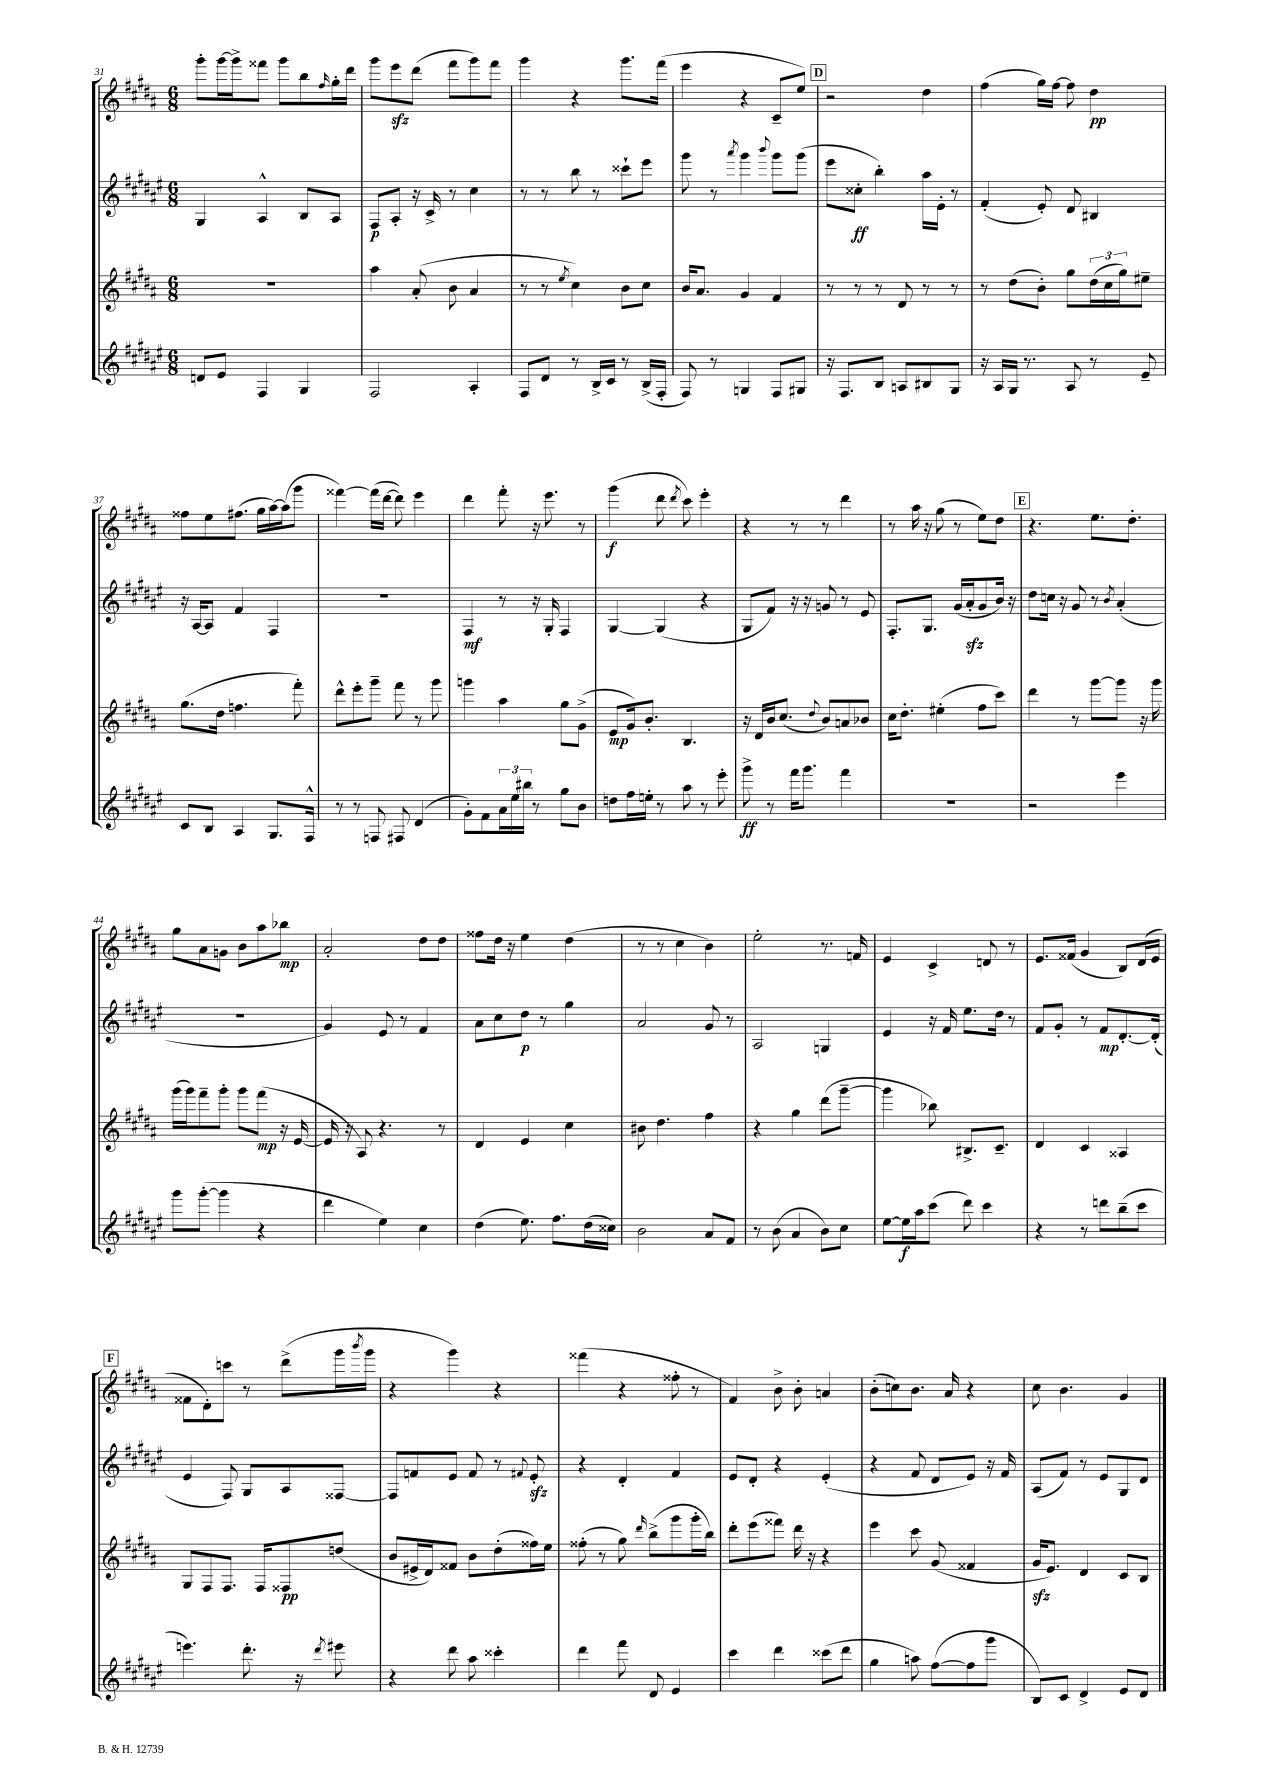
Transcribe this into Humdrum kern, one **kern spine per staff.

**kern	**dynam	**kern	**dynam	**kern	**dynam	**kern	**dynam
*part4	*part4	*part3	*part3	*part2	*part2	*part1	*part1
*staff4	*staff4	*staff3	*staff3	*staff2	*staff2	*staff1	*staff1
*clefG2	*	*clefG2	*	*clefG2	*	*clefG2	*
*k[f#c#g#d#a#e#]	*	*k[f#c#g#d#a#]	*	*k[f#c#g#d#a#e#]	*	*k[f#c#g#d#a#]	*
*M6/8	*	*M6/8	*	*M6/8	*	*M6/8	*
=31	=31	=31	=31	=31	=31	=31	=31
8dn/L	.	2.r	.	4G#/	.	8ggg#'\L	.
8e#/J	.	.	.	.	.	[16ggg#\L	.
.	.	.	.	.	.	16ggg#^\J]	.
4F#/	.	.	.	4A#^^/	.	8fff##X\J	.
.	.	.	.	.	.	8ggg#\L	.
4G#/	.	.	.	8B/L	.	8bb\	.
.	.	.	.	.	.	16qqff#/	.
.	.	.	.	8A#/J	.	16gg#'\L	.
.	.	.	.	.	.	16ddd#\JJ	.
=32	=32	=32	=32	=32	=32	=32	=32
2F#/	.	4aa#\	.	8F#/L	p	8ggg#\L	.
.	.	.	.	8A#'/J	.	8eeezz\	.
.	.	(8a#'/	.	16r	.	(8ddd#\J	.
.	.	.	.	16c#^/	.	.	.
.	.	8b\	.	8r	.	8fff#\L	.
4A#'/	.	4a#/	.	4cc#\	.	8ggg#\)	.
.	.	.	.	.	.	8fff#\J	.
=33	=33	=33	=33	=33	=33	=33	=33
8F#/L	.	8r	.	8r	.	4ggg#\	.
8d#/J	.	8r	.	8r	.	.	.
.	.	8qee/	.	.	.	.	.
8r	.	4cc#\)	.	8bb\	.	4r	.
16B^/LL	.	.	.	8r	.	.	.
16c#/JJ	.	.	.	.	.	.	.
8r	.	8b\L	.	8ccc##X`\L	.	8.ggg#\L	.
(16B^/LL	.	8cc#\J	.	8eee#\J	.	.	.
16F#'/JJ	.	.	.	.	.	(16fff#\Jk	.
=34	=34	=34	=34	=34	=34	=34	=34
8F#/)	.	16b/KL	.	8ggg#\	.	4eee\	.
.	.	8.a#/J	.	.	.	.	.
8r	.	.	.	8r	.	.	.
.	.	.	.	8qaaa#/	.	.	.
4Gn/	.	4g#/	.	4ggg#\	.	4r	.
.	.	.	.	8qqbbb/	.	.	.
8F#/L	.	4f#/	.	8ggg#\L	.	8c#~/L	.
8G#X/J	.	.	.	(8ggg#\J	.	8ee/J)	.
!!LO:REH:place=s1:t=D
=35	=35	=35	=35	=35	=35	=35	=35
16r	.	8r	.	8eee#\L	.	2r	.
8.F#/L	.	.	.	.	.	.	.
.	.	8r	.	8cc##X'\J	ff	.	.
8B/J	.	8r	.	4bb'\)	.	.	.
8An/L	.	8d#/	.	.	.	.	.
8B#X/	.	8r	.	16aa#\LL	.	4dd#\	.
.	.	.	.	16e#'\JJ	.	.	.
8G#/J	.	8r	.	8r	.	.	.
=36	=36	=36	=36	=36	=36	=36	=36
16r	.	8r	.	(4f#'/	.	(4ff#\	.
16A#/LL	.	.	.	.	.	.	.
16G#/JJ	.	(8dd#\L	.	.	.	.	.
8.r	.	.	.	.	.	.	.
.	.	8b'\J)	.	8e#'/)	.	16gg#\LL)	.
.	.	.	.	.	.	[16ff#\JJ	.
8A#/	.	8gg#\L	.	8d#/	.	8ff#\]	.
8r	.	(24dd#\L	.	4B#X/	.	4dd#\	pp
.	.	24cc#\	.	.	.	.	.
.	.	24gg#\J)	.	.	.	.	.
8e#~/	.	8ee#X~\J	.	.	.	.	.
!!LO:LB:g=z
=37	=37	=37	=37	=37	=37	=37	=37
8c#/L	.	(8.gg#\L	.	16r	.	8ff##X\L	.
.	.	.	.	[16A#/KL	.	.	.
8B/J	.	.	.	8A#/J]	.	8ee\	.
.	.	16dd#\Jk	.	.	.	.	.
4A#/	.	4.ffn\	.	4f#/	.	(8.ff#X\J	.
.	.	.	.	.	.	16gg#\LL	.
8.G#/L	.	.	.	4F#/	.	[16aa#\)	.
.	.	.	.	.	.	(16aa#\J]	.
.	.	8fff#'\)	.	.	.	8ggg#\J	.
16F#^^/Jk	.	.	.	.	.	.	.
=38	=38	=38	=38	=38	=38	=38	=38
8r	.	8ddd#^^\L	.	2.r	.	[4fff##X\)	.
8r	.	8eee'\	.	.	.	.	.
8Fn/	.	8ggg#~\J	.	.	.	(16fff##\LL]	.
.	.	.	.	.	.	[16ddd#\JJ	.
8F#X/	.	8fff#\	.	.	.	8ddd#\])	.
(4d#/	.	8r	.	.	.	4eee\	.
.	.	8ggg#\	.	.	.	.	.
=39	=39	=39	=39	=39	=39	=39	=39
8g#'\L)	.	4gggn\	.	4F#/	mf	4ddd#\	.
8f#\	.	.	.	.	.	.	.
24a#\L	.	4aa#\	.	8r	.	8fff#'\	.
24ee#\	.	.	.	.	.	.	.
24bb#X\JJ	.	.	.	.	.	.	.
8r	.	.	.	16r	.	16r	.
.	.	.	.	16G#'/	.	8.eee\	.
8gg#\L	.	8gg#\L	.	4F#/	.	.	.
8b\J	.	(8g#^\J	.	.	.	8r	.
=40	=40	=40	=40	=40	=40	=40	=40
8ddn\L	.	8e/L	mp	[4G#/	.	(4ggg#\	f
16ff#\L	.	16g#/k)	.	.	.	.	.
16een'\JJ	.	8.b'/J	.	.	.	.	.
8r	.	.	.	(4G#/]	.	8ddd#\	.
.	.	.	.	.	.	8qddd#/	.
8aa#\	.	4.B/	.	.	.	8ccc#\)	.
8r	.	.	.	4r	.	4eee'\	.
8eee#'\	.	.	.	.	.	.	.
=41	=41	=41	=41	=41	=41	=41	=41
8ggg#^\	ff	16r	.	8G#/L	.	4r	.
.	.	16d#/LL	.	.	.	.	.
8r	.	16b/J	.	8f#/J)	.	.	.
.	.	(8.cc#/J	.	.	.	.	.
16fff#\KL	.	.	.	16r	.	8r	.
8.ggg#\J	.	.	.	16r	.	.	.
.	.	8qqdd#/	.	.	.	.	.
.	.	8b/L)	.	8gn/	.	8r	.
4fff#\	.	8an/	.	8r	.	4ddd#\	.
.	.	8b-X/J	.	8e#/	.	.	.
=42	=42	=42	=42	=42	=42	=42	=42
2.r	.	16cc#\KL	.	8.F#'/L	.	8r	.
.	.	8.dd#'\J	.	.	.	.	.
.	.	.	.	.	.	16aa#\	.
.	.	.	.	8.G#/J	.	16r	.
.	.	(4ee#X'\	.	.	.	(8gg#\	.
.	.	.	.	(16g#/LL	.	8r	.
.	.	.	.	16a#zz'/J	.	.	.
.	.	8ff#\L	.	8g#/	.	8ee\L)	.
.	.	8ccc#\J)	.	16b/Jk)	.	8dd#\J	.
.	.	.	.	16r	.	.	.
!!LO:REH:place=s1:t=E
=43	=43	=43	=43	=43	=43	=43	=43
2r	.	4ddd#\	.	8dd#\L	.	4.r	.
.	.	.	.	16ccn\Jk	.	.	.
.	.	.	.	16r	.	.	.
.	.	8r	.	8g#/	.	.	.
.	.	[8ggg#\L	.	8r	.	8.ee\L	.
.	.	.	.	8qb/	.	.	.
4eee#\	.	8ggg#\J]	.	(4a#'/	.	.	.
.	.	.	.	.	.	8.dd#'\J	.
.	.	16r	.	.	.	.	.
.	.	16ggg#\	.	.	.	.	.
!!LO:LB:g=z
=44	=44	=44	=44	=44	=44	=44	=44
8ggg#\L	.	(16ggg#\LL	.	2.r	.	8gg#\L	.
.	.	16ggg#\J)	.	.	.	.	.
([8ggg#'\J	.	8fff#~\	.	.	.	8a#\	.
4ggg#\]	.	8ggg#'\J	.	.	.	8gn\J	.
.	.	8ggg#\L	.	.	.	8b\L	.
4r	.	(8fff#\J	mp	.	.	8aa#\	.
.	.	16r	.	.	.	8bb-X\J	mp
.	.	[16e/	.	.	.	.	.
=45	=45	=45	=45	=45	=45	=45	=45
4ddd#\	.	16e/]	.	4g#/)	.	2a#'/	.
.	.	16r	.	.	.	.	.
.	.	8A#/)	.	.	.	.	.
4ee#\)	.	4.r	.	8e#/	.	.	.
.	.	.	.	8r	.	.	.
4cc#\	.	.	.	4f#/	.	8dd#\L	.
.	.	8r	.	.	.	8dd#\J	.
=46	=46	=46	=46	=46	=46	=46	=46
(4dd#\	.	4d#/	.	8a#\L	.	8ff##X\L	.
.	.	.	.	8cc#\	.	16dd#\Jk	.
.	.	.	.	.	.	16r	.
8.ee#\)	.	4e/	.	8dd#\J	p	4ee\	.
.	.	.	.	8r	.	.	.
8.ff#\L	.	.	.	.	.	.	.
.	.	4cc#\	.	4gg#\	.	(4dd#\	.
(16dd#\L	.	.	.	.	.	.	.
16cc##X\JJ)	.	.	.	.	.	.	.
=47	=47	=47	=47	=47	=47	=47	=47
2b\	.	8b#X\	.	2a#/	.	8r	.
.	.	4.dd#\	.	.	.	8r	.
.	.	.	.	.	.	4cc#\	.
8a#/L	.	4ff#\	.	8g#/	.	4b\)	.
8f#/J	.	.	.	8r	.	.	.
=48	=48	=48	=48	=48	=48	=48	=48
8r	.	4r	.	2A#/	.	2ee'\	.
(8b\	.	.	.	.	.	.	.
4a#/	.	4gg#\	.	.	.	.	.
8b\L)	.	(8ddd#\L	.	4Gn/	.	8.r	.
8cc#\J	.	[8ggg#~\J	.	.	.	.	.
.	.	.	.	.	.	16fn/	.
=49	=49	=49	=49	=49	=49	=49	=49
[8ee#\L	.	4ggg#\]	.	4e#/	.	4e/	.
16ee#\L]	f	.	.	.	.	.	.
16aa#\J	.	.	.	.	.	.	.
(8ccc#\J	.	8bb-X\)	.	16r	.	4c#^/	.
.	.	.	.	16f#/	.	.	.
8ddd#\)	.	8.B#X^/L	.	8.ee#\L	.	.	.
4ccc#\	.	.	.	.	.	8dn/	.
.	.	8.c#~/J	.	16dd#\Jk	.	.	.
.	.	.	.	8r	.	8r	.
=50	=50	=50	=50	=50	=50	=50	=50
4r	.	4d#/	.	8f#/L	.	8.e/L	.
.	.	.	.	8g#'/J	.	.	.
.	.	.	.	.	.	(16f##X/Jk	.
8r	.	4c#/	.	8r	.	4g#/	.
8dddn\L	.	.	.	8f#/L	mp	.	.
(8bb~\	.	4A##X/	.	[8.d#'/	.	8B/L)	.
8ccc#\J	.	.	.	.	.	(16d#/L	.
.	.	.	.	(16d#'/Jk]	.	16e/JJ	.
!!LO:LB:g=z
!!LO:REH:place=s1:t=F
=51	=51	=51	=51	=51	=51	=51	=51
4.eeen\)	.	8G#/L	.	4e#/	.	8f##X\L	.
.	.	8F#/	.	.	.	8d#'\)	.
.	.	8.F#/J	.	8F#/)	.	8cccn\J	.
8.ddd#'\	.	.	.	8G#/L	.	8r	.
.	.	16F#/KL	.	.	.	.	.
.	.	8F##X/	pp	8A#/	.	(8ddd#^\L	.
16r	.	.	.	.	.	.	.
8qddd#/	.	.	.	.	.	.	.
8eee#X\	.	(8ddn/J	.	[8F##X/J	.	16ggg#\L	.
.	.	.	.	.	.	8qbbb/	.
.	.	.	.	.	.	16ggg#\JJ	.
=52	=52	=52	=52	=52	=52	=52	=52
4r	.	8b/L	.	8F##/L]	.	4r	.
.	.	16e#X^/L	.	8fn/	.	.	.
.	.	16d#/J)	.	.	.	.	.
8ddd#\	.	8f##X/J	.	8e#/J	.	4ggg#\)	.
8aa#\	.	8b\L	.	8f/	.	.	.
4ccc##X'\	.	(8dd#'\	.	8r	.	4r	.
.	.	.	.	8qqf#X/	.	.	.
.	.	16ff##X\L)	.	8e#zz'/	.	.	.
.	.	16ee\JJ	.	.	.	.	.
=53	=53	=53	=53	=53	=53	=53	=53
4ddd#\	.	(8ff##X'\	.	4r	.	(4fff##X\	.
.	.	8r	.	.	.	.	.
8fff#\	.	8gg#\)	.	4d#'/	.	4r	.
.	.	16qqddd#/	.	.	.	.	.
8d#/	.	(8bb^\L	.	.	.	.	.
4e#/	.	8ggg#\	.	4f#/	.	8ff##X'\	.
.	.	16ggg#'\L	.	.	.	8r	.
.	.	16bb\JJ)	.	.	.	.	.
=54	=54	=54	=54	=54	=54	=54	=54
4ccc#\	.	8ddd#'\L	.	8e#/L	.	4f#/)	.
.	.	(8eee\	.	8d#'/J	.	.	.
4ddd#\	.	8fff##X\J)	.	4r	.	8b^\	.
.	.	16ddd#\	.	.	.	8b'\	.
.	.	16r	.	.	.	.	.
(8ccc##X\L	.	4r	.	(4e#'/	.	4an/	.
8ddd#\J	.	.	.	.	.	.	.
=55	=55	=55	=55	=55	=55	=55	=55
4gg#\	.	4eee\	.	4r	.	(8b'\L	.
.	.	.	.	.	.	8ccn\)	.
8aan\)	.	8ccc#\	.	8f#/	.	8.b\J	.
([8ff#\L	.	(8g#/	.	8d#/L	.	.	.
.	.	.	.	.	.	16a#/	.
8ff#\]	.	4f##X/	.	8e#/J)	.	4r	.
8ggg#\J	.	.	.	16r	.	.	.
.	.	.	.	16f#/	.	.	.
=56	=56	=56	=56	=56	=56	=56	=56
8B/L)	.	16g#zz/KL	.	(8A#/L	.	8cc#\	.
.	.	8.e/J)	.	.	.	.	.
8c#/J	.	.	.	8f#/J)	.	4.b\	.
4d#^/	.	4d#/	.	8r	.	.	.
.	.	.	.	8e#/L	.	.	.
8e#/L	.	8c#/L	.	8G#/	.	4g#/	.
8d#/J	.	8B/J	.	8d#/J	.	.	.
==	==	==	==	==	==	==	==
*-	*-	*-	*-	*-	*-	*-	*-
